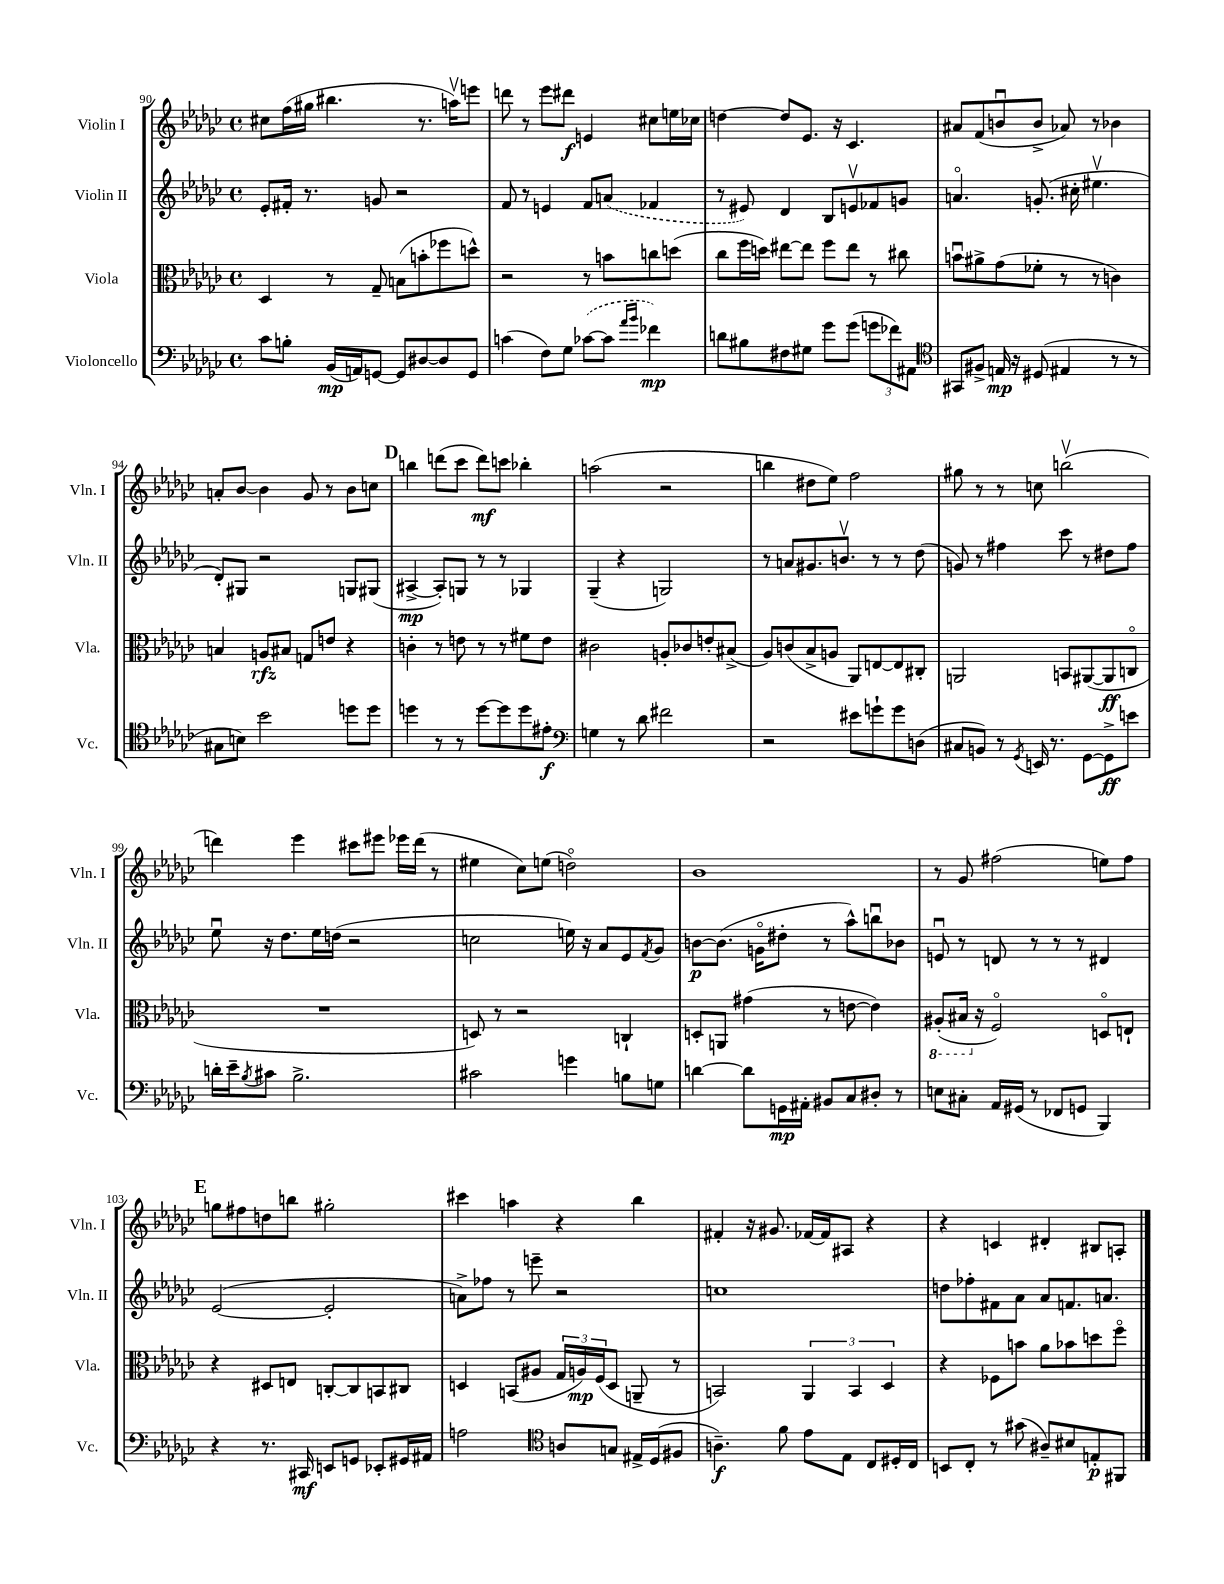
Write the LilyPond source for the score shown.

<<
\new StaffGroup <<
\new Staff = "s0" \with { instrumentName = "Violin I" shortInstrumentName = "Vln. I" } {
    \clef treble \key ges \major \defaultTimeSignature \time 4/4
    cis''8 f''16( gis''16 bis''4. r8. a''16\upbow) e'''8 |
    d'''8 r8 ees'''8 dis'''8\f e'4 cis''8 e''16 ces''16 |
    d''4~ d''8 ees'8. r16 ces'4. |
    ais'8 f'8( b'8\downbow b'8-> aes'8) r8 bes'4 |
    a'8-. bes'8~ bes'4 ges'8 r8 bes'8 c''8 |
    \mark \markup { \bold "D" } b''4 d'''8( ces'''8 d'''8\mf) c'''8 bes''4-. |
    a''2( r2 |
    b''4 dis''8 ees''8) f''2 |
    gis''8 r8 r8 c''8 b''2\upbow( |
    d'''4) ees'''4 cis'''8 eis'''8 ees'''16 d'''16( r8 |
    eis''4 ces''8) e''8( d''2\flageolet) |
    bes'1 |
    r8 ges'8 fis''2( e''8) fis''8 |
    \mark \markup { \bold "E" } g''8 fis''8 d''8 b''8 gis''2-. |
    cis'''4 a''4 r4 bes''4 |
    fis'4-. r16 gis'8. fes'16~ fes'16 ais8 r4 |
    r4 c'4 dis'4-. bis8 a8-. \bar "|." |
}
\new Staff = "s1" \with { instrumentName = "Violin II" shortInstrumentName = "Vln. II" } {
    \clef treble \key ges \major \defaultTimeSignature \time 4/4
    ees'8-. fis'16-. r8. g'8 r2 |
    f'8 r8 e'4 f'8 \once \slurDashed a'8( fes'4 |
    r8 eis'8) des'4 bes8 e'8\upbow fes'8 g'8 |
    a'4.\flageolet g'8.-.( cis''16-. eis''4.\upbow |
    des'8-.) gis8 r2 g8 gis8( |
    \mark \markup { \bold "D" } ais4~->\mp ais8-.) g8 r8 r8 ges4 |
    ges4--( r4 g2) |
    r8 a'8 gis'8. b'8.\upbow r8 r8 des''8( |
    g'8) r8 fis''4 ces'''8 r8 dis''8 fis''8 |
    ees''8\downbow r16 des''8. ees''16 d''16( r2 |
    c''2 e''16) r16 aes'8 ees'8 \acciaccatura { f'8 } ges'8 |
    b'8~\p b'8.( g'16\flageolet dis''8-. r8 aes''8-^) b''8\downbow bes'8 |
    e'8\downbow r8 d'8 r8 r8 r8 dis'4 |
    \mark \markup { \bold "E" } ees'2~( ees'2-. |
    a'8->) fes''8 r8 e'''8-- r2 |
    c''1 |
    d''8 fes''8-. fis'8 aes'8 aes'8 f'8. a'8. \bar "|." |
}
\new Staff = "s2" \with { instrumentName = "Viola" shortInstrumentName = "Vla." } {
    \clef alto \key ges \major \defaultTimeSignature \time 4/4
    des4 r8 ges8-- b8( b'8-. fes''8 d''8-^) |
    r2 r8 b'8 c''8 d''8( |
    ces''8 f''16 d''16) eis''8~ eis''8 f''8 eis''8 r8 cis''8 |
    b'8\downbow ais'8-> ges'8( fes'8-. r8 r8 c'4) |
    b4 a8\rfz bis8 g8 e'8 r4 |
    \mark \markup { \bold "D" } c'4-. r8 e'8 r8 r8 fis'8 e'8 |
    cis'2 a8-. ces'8 e'8-. bis8->( |
    aes8) c'8( bes8-> a8 aes,8) e8~ e8 cis8-. |
    a,2 b,8 ais,8~( ais,8\ff c8\flageolet |
    R1 |
    d8) r8 r2 c4-! |
    d8-. a,8 gis'4( r8 e'8~ e'4) |
    \ottava #-1 ais,8-.( bis,16 \ottava #0 r16 f2\flageolet) d8\flageolet e8-! |
    \mark \markup { \bold "E" } r4 dis8 e8 c8~-. c8 b,8 cis8 |
    d4 b,8( ais8 \tuplet 3/2 { ges16 a16\mp) f16( } d8 a,8-- r8 |
    b,2) \tuplet 3/2 { aes,4 b,4 des4 } |
    r4 fes8 b'8 aes'8 bes'8 d''8 f''8\flageolet \bar "|." |
}
\new Staff = "s3" \with { instrumentName = "Violoncello" shortInstrumentName = "Vc." } {
    \clef bass \key ges \major \defaultTimeSignature \time 4/4
    ces'8 b8-. bes,16\mp( a,16) g,8~ g,8 dis8~ dis8 g,8 |
    c'4( f8) ges8 \once \slurDashed ces'8~( ces'8 \grace { aes'16 bes'16 } fes'4\mp) |
    d'8 bis8 fis8 gis8 ges'8 ges'8( \tuplet 3/2 { g'8 fes'8) ais,8 } |
    \clef tenor gis,8 fis8-> e16\mp r16 dis8( eis4 r8 r8 |
    gis8 b8) bes'2 d''8 d''8 |
    \mark \markup { \bold "D" } d''4 r8 r8 d''8~ d''8 d''8 eis'8-.\f |
    \clef bass g4 r8 des'8 fis'2 |
    r2 eis'8 g'8-! g'8 d8( |
    cis8 b,8) r8 \acciaccatura { ges,8 } e,16 r8. ges,8~ ges,8->\ff e'8 |
    d'16-. ees'16-- \acciaccatura { bes8 } cis'8 bes2.-> |
    cis'2 g'4 b8 g8 |
    d'4~ d'8 g,16\mp ais,16-. bis,8 ces8 dis8-. r8 |
    e8 cis8-. aes,16 gis,16( r8 fes,8 g,8 bes,,4) |
    \mark \markup { \bold "E" } r4 r8. cis,16\mf e,8 g,8 ees,8-. gis,16 ais,16 |
    a2 \clef tenor a8 g8 eis16-> des16( fis8 |
    a4.--\f) f'8 ees'8 ees8 ces8 dis16-. ces16 |
    b,8 ces8-. r8 gis'8( ais8--) bis8 e8-.\p fis,8 \bar "|." |
}
>>
>>
\layout { \context { \Score currentBarNumber = #90 } }
